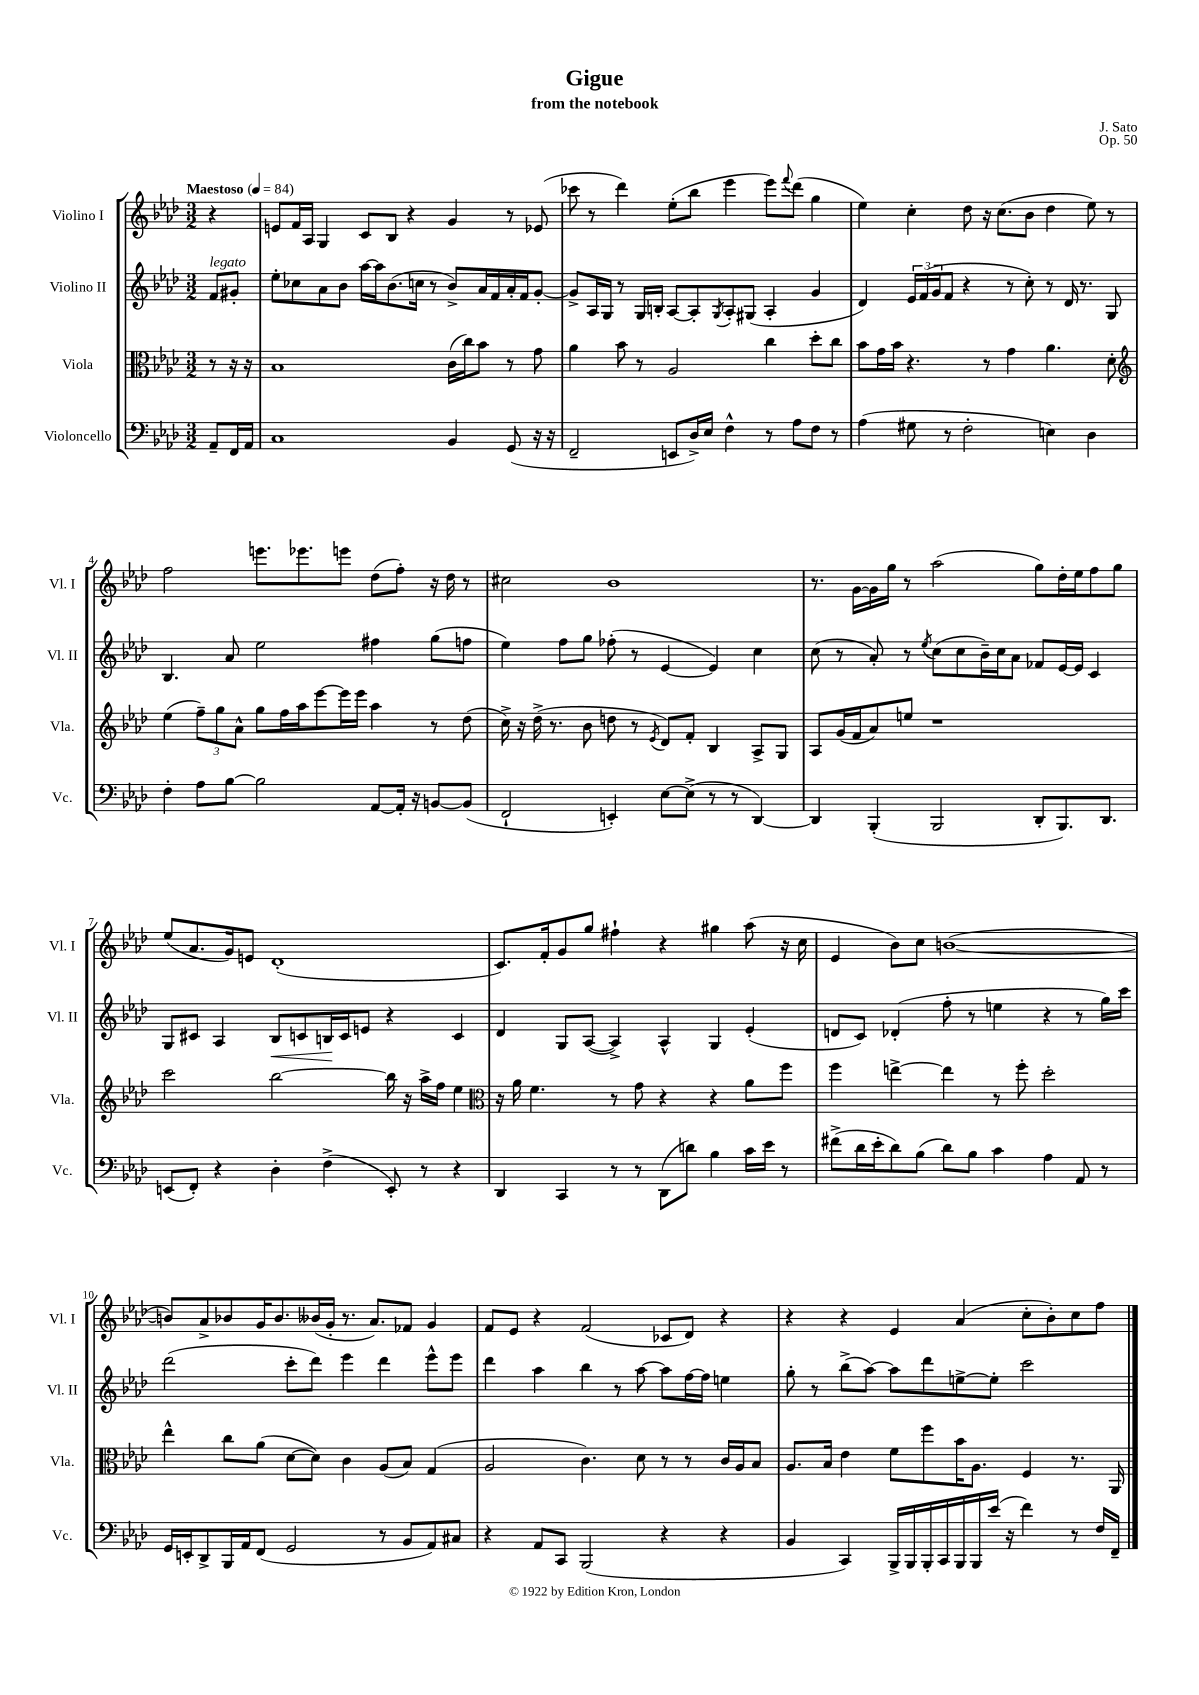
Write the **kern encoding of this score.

**kern	**kern	**kern	**kern
*staff4	*staff3	*staff2	*staff1
*clefF4	*clefC3	*clefG2	*clefG2
*k[b-e-a-d-]	*k[b-e-a-d-]	*k[b-e-a-d-]	*k[b-e-a-d-]
*M3/2	*M3/2	*M3/2	*M3/2
*MM84	*MM84	*MM84	*MM84
8AA-~/L	8r	8f/L	4r
16FF/L	16r	8g#'/J	.
16AA-/JJ	16r	.	.
=	=	=	=
1C	1B-	8ee-'\L	8e/L
.	.	8cc-\	16f/L
.	.	.	16A-/JJ
.	.	8a-\	4G/
.	.	8b-\J	.
.	.	[16aa-\LL	8c/L
.	.	16aa-\]J	.
.	.	(8.b-\	8B-/J
.	.	.	4r
.	.	16cc\Jk	.
.	.	8r	.
4BB-/	(16c\LL	8b-^/L)	4g/
.	16cc\J)	.	.
.	8b-\J	16a-/L	.
.	.	16f/	.
(8GG/	8r	16a-'/	8r
.	.	16f/J	.
16r	8g\	[8g'/J	(8e-/
16r	.	.	.
=	=	=	=
2FF~/	4a-\	8g^/]L	8ccc-\
.	.	16A-/L	8r
.	.	16G/JJ	.
.	8b-\	8r	4ddd-\)
.	8r	16G/LL	.
.	.	16B'/JJ	.
8EE/L	2A-/	[8A-/L	(8ee-'\L
16D-^/L)	.	8A-'/]	8bb-\J
16E-/JJ	.	.	.
.	.	8qG/	.
4F^^\	.	8A-'/	4eee-\
.	.	(8G#/J	.
8r	4cc\	4A-'/	8eee-\L)
.	.	.	8qqfff/
8A-\L	.	.	(8ddd-\J
8F\J	8dd-'\L	4g/	4gg\
8r	8cc\J	.	.
=	=	=	=
(4A-\	8b-\L	4d-/)	4ee-\)
.	16g\L	.	.
.	16b-\JJ	.	.
8G#\	4.r	24e-/LL	4cc'\
.	.	(24f/	.
.	.	24g/J	.
8r	.	8f/J	.
2F'\	.	4r	8dd-\
.	8r	.	16r
.	.	.	(8.cc\L
.	4g\	8r	.
.	.	8cc'\)	8b-\J
4E\)	4.a-\	8r	4dd-\
.	.	16d-/	.
.	.	8.r	.
4D-\	.	.	8ee-\)
.	8d-'\	8G/	8r
=	=	=	=
*	*clefG2	*	*
4F'\	(4ee-\	4.B-/	2ff\
8A-\L	12ff~\L)	.	.
.	12gg\	.	.
[8B-\J	.	8a-/	.
.	12a-^^\J	.	.
2B-\]	8gg\L	2ee-\	8.eee\L
.	16ff\L	.	.
.	16aa-\J	.	8.eee-\
.	[8eee-\	.	.
.	16eee-\]L	.	8eee\J
.	16eee-\JJ	.	.
[8AA-/L	4aa-\	4ff#\	(8dd-\L
16AA-'/]Jk	.	.	8ff'\J)
16r	.	.	.
[8BB/L	8r	(8gg\L	16r
.	.	.	16dd-\
(8BB/]J	(8dd-\	8ff\J	8r
=	=	=	=
2FF`/	16cc^\)	4ee-\)	2cc#\
.	16r	.	.
.	(16dd-^\	.	.
.	8.r	.	.
.	.	8ff\L	.
.	8b-\	8gg\J	.
4EE'/)	8dd\	(8ff-'\	1b-
.	8r	8r	.
.	8qe-/	.	.
[8E-\L	8d-/L)	[4e-/	.
(8E-^\]J	8f'/J	.	.
8r	4B-/	4e-/])	.
8r	.	.	.
[4DD-/)	8A-^/L	4cc\	.
.	8G/J	.	.
=	=	=	=
4DD-/]	8A-/L	(8cc\	8.r
.	(16g/L	8r	.
.	16f/J	.	[16g\LL
(4BBB-'/	8a-/)	8a-'/)	16g\]
.	.	.	16gg\JJ
.	8ee/J	8r	8r
.	.	8qee-/	.
2BBB-/	1r	(8cc\L	(2aa-\
.	.	8cc\	.
.	.	16b-~\L)	.
.	.	16cc\J	.
.	.	8a-\J	.
8DD-'/L	.	8f-/L	8gg\L)
8.BBB-/)	.	[16e-/L	16dd-'\L
.	.	16e-/]JJ	16ee-\J
.	.	4c/	8ff\
8.DD-/J	.	.	.
.	.	.	8gg\J
=	=	=	=
(8EE/L	2ccc\	8G/L	(8ee-/L
8FF'/J)	.	8c#/J	8.a-/
4r	.	4A-/	.
.	.	.	16g/k)
.	.	.	8e/J
4D-'\	[2bb-\	8B-/L	(1d-'
.	.	8c/	.
(4F^\	.	16B/L	.
.	.	16c/J	.
.	.	8e/J	.
8EE'/)	16bb-\]	4r	.
.	16r	.	.
8r	16aa-^\LL	.	.
.	16ff\JJ	.	.
4r	4ee-\	4c/	.
=	=	=	=
*	*clefC3	*	*
4DD-/	16r	4d-/	8.c/L)
.	16a-\	.	.
.	4.f\	.	.
.	.	.	16f'/k
4CC/	.	8G/L	8g/
.	.	([8A-/J	8gg/J
8r	8r	4A-^/])	4ff#`\
8r	8g\	.	.
(8DD-\L	4r	4A-^^/	4r
8d\J)	.	.	.
4B-\	4r	4G/	4gg#\
16c\LL	8a-\L	(4e-'/	(8aa-\
16e-\JJ	.	.	.
8r	8ff\J	.	16r
.	.	.	16cc\
=	=	=	=
(8f#^\L	4ff\	8d/L	4e-/
16d-\L	.	8c/J)	.
16e-'\J	.	.	.
8d-\)	[4ee^\	(4d-'/	8b-\L)
(8B-\J	.	.	8cc\J
8d-\L)	4ee\]	8ff'\	([1b
8B-\J	.	8r	.
4c\	8r	4ee\	.
.	8ff'\	.	.
4A-\	2dd-'\	4r	.
8AA-/	.	8r	.
8r	.	16gg\LL)	.
.	.	16ccc\JJ	.
=	=	=	=
16GG/LL	4ee-^^\	(2ddd-\	8b/]L)
16EE'/J	.	.	.
8DD-^/	.	.	8a-^/
16BBB-/L	8cc\L	.	8b-/
16AA-/J	.	.	.
(8FF/J	(8a-\J	.	16g/K
.	.	.	8.b-/
2GG/	[8d-\L	8ccc'\L	.
.	8d-\]J)	8ddd-\J)	(16b--/L
.	.	.	16g'/JJ
.	4c\	4eee-\	8.r
.	.	.	8.a-/L)
8r	(8A-/L	4ddd-\	.
8BB-/L	8B-/J)	.	8f-/J
8AA-/)	(4G/	8eee-^^\L	4g/
8C#/J	.	8eee-\J	.
=	=	=	=
4r	2A-/	4ddd-\	8f/L
.	.	.	8e-/J
8AA-/L	.	4aa-\	4r
8CC/J	.	.	.
(2BBB-/	4.c\)	4bb-\	(2f/
.	.	8r	.
.	8d-\	[8aa-\	.
4r	8r	8aa-\]L	8c-/L
.	8r	[16ff\L	8d-/J)
.	.	16ff\]JJ	.
4r	16c/LL	4ee\	4r
.	16A-/J	.	.
.	8B-/J	.	.
=	=	=	=
4BB-/	8.A-/L	8gg'\	4r
.	.	8r	.
.	16B-/Jk	.	.
4CC/)	4e-\	(8bb-^\L	4r
.	.	[8aa-\J)	.
16BBB-^/LL	8f\L	8aa-\]L	4e-/
16BBB-/	.	.	.
16BBB-'/	8ff\	8ddd-\	.
16CC/	.	.	.
16BBB-/	16b-\K	[8ee^\	(4a-/
16BBB-/	8.A-\J	.	.
(16e-/JJ	.	8ee'\]J	.
16r	.	.	.
4f\)	4F/	2ccc\	8cc'\L
.	.	.	8b-'\)
8r	8.r	.	8cc\
16F/LL	.	.	8ff\J
16FF~/JJ	16AA-/	.	.
==	==	==	==
*-	*-	*-	*-
